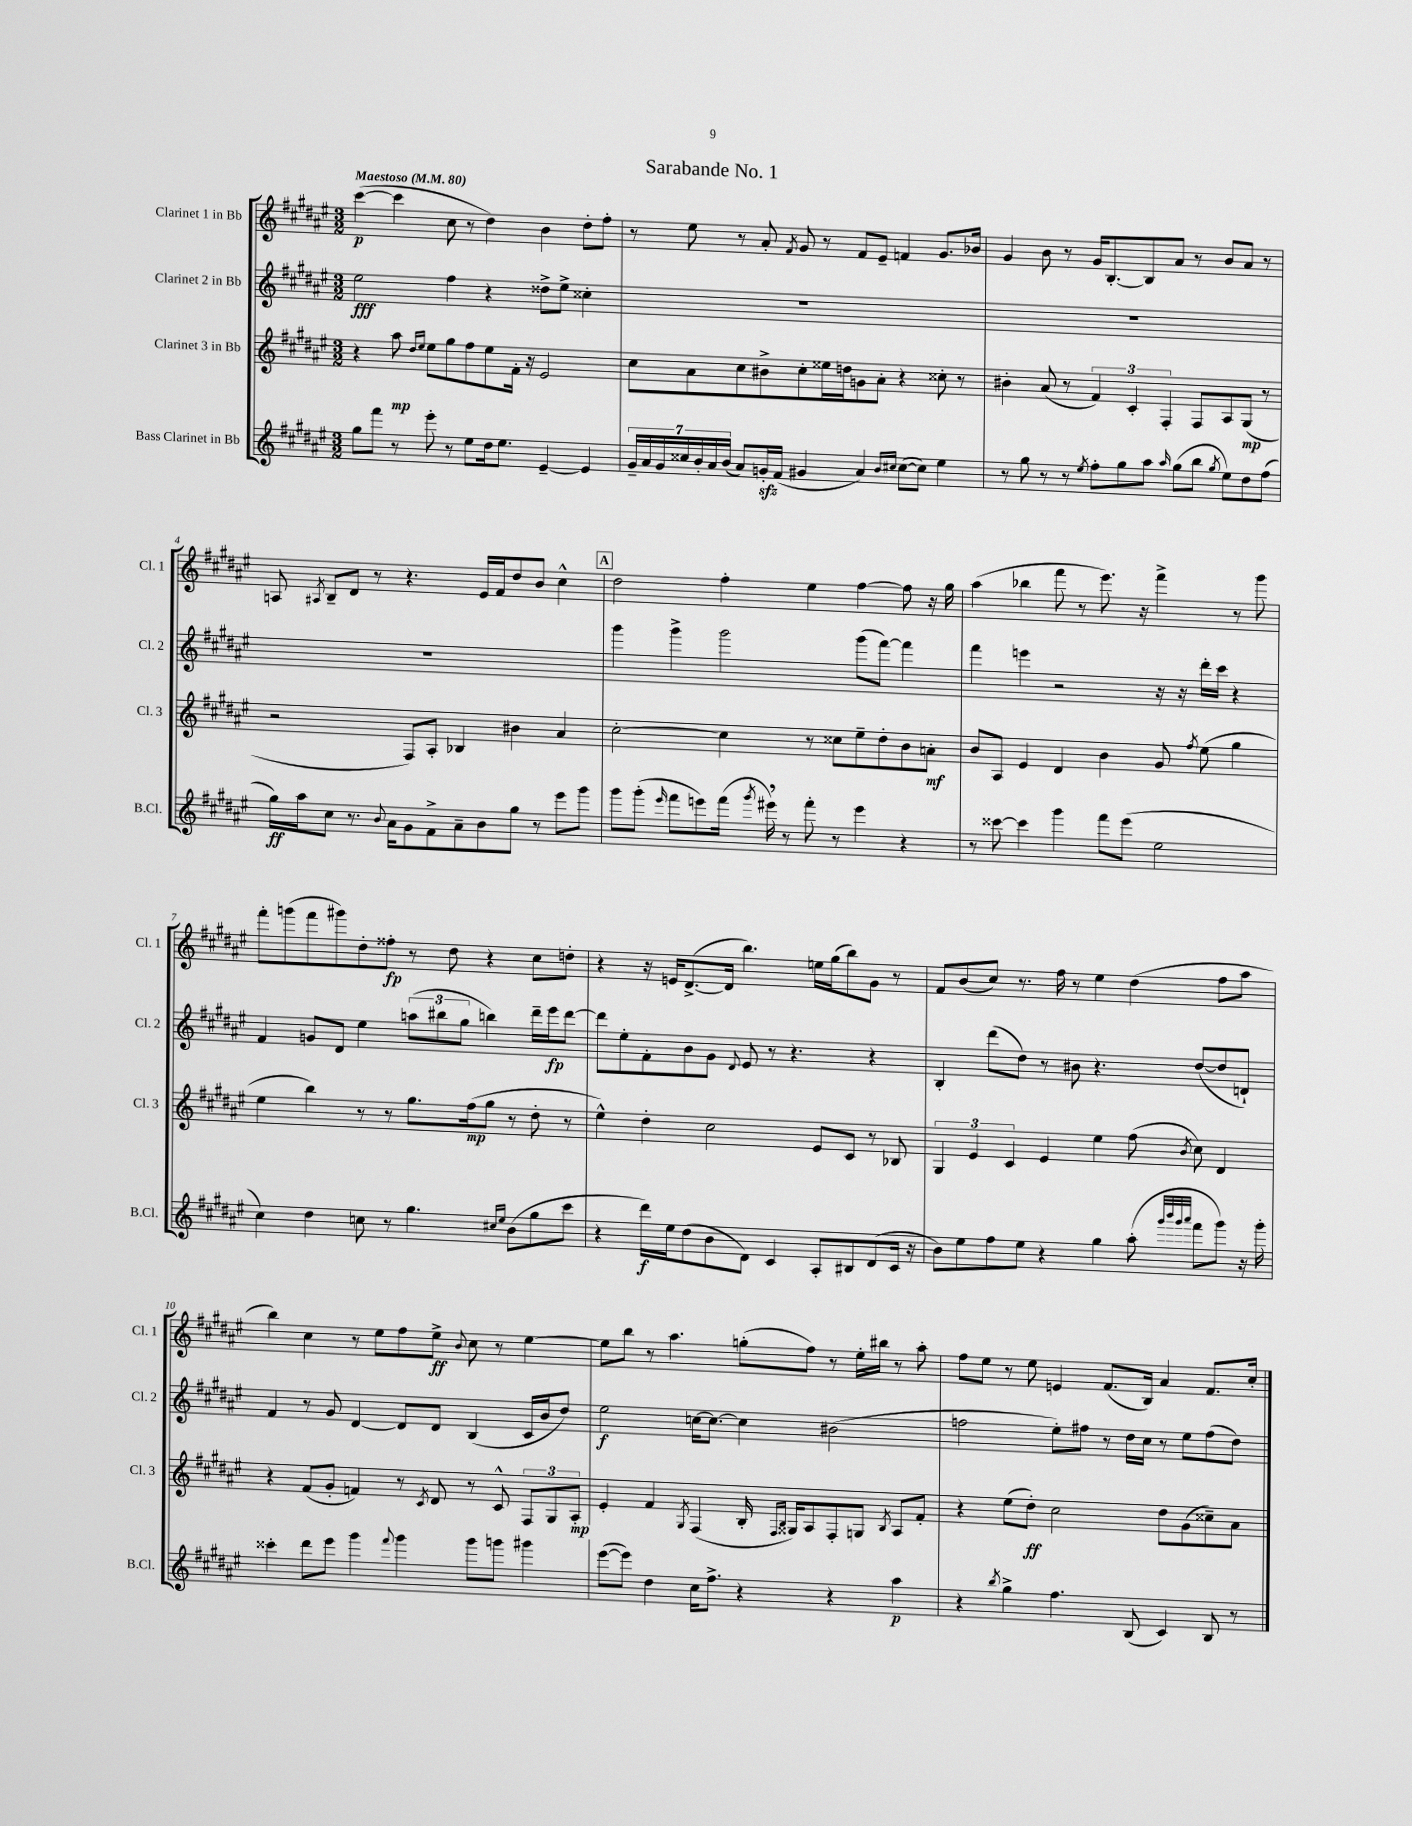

**kern	**kern	**kern	**kern
*staff4	*staff3	*staff2	*staff1
*clefG2	*clefG2	*clefG2	*clefG2
*k[f#c#g#d#a#e#]	*k[f#c#g#d#a#e#]	*k[f#c#g#d#a#e#]	*k[f#c#g#d#a#e#]
*M3/2	*M3/2	*M3/2	*M3/2
*MM80	*MM80	*MM80	*MM80
8gg#	4r	2ee#	([4ccc#
8fff#	.	.	.
8r	8aa#	.	4ccc#]
.	16qqdd#	.	.
.	16qqee#	.	.
8eee#'	8ee#	.	.
8r	8gg#	4ff#	8cc#
8ee#	8ff#	.	8r
16dd#	8ee#	4r	4dd#)
8.ee#	.	.	.
.	16f#'	.	.
.	16r	.	.
[4e#~	2e#	8dd##^	4b
.	.	8ee#^	.
4e#]	.	4cc##'	8dd#'
.	.	.	8ff#'
=	=	=	=
28g#~	8cc#	1.r	8r
28a#	.	.	.
28g#	.	.	.
28cc##	.	.	.
.	8a#	.	8ee#
28b'	.	.	.
28a#	.	.	.
(28b	.	.	.
8a#)	8cc#	.	8r
16g'	8b#^	.	8a#'
(16f#	.	.	.
.	.	.	8qf#
4g#	8cc#'	.	8g#
.	16ee##	.	8r
.	16dd	.	.
4a#)	8g	.	8f#
.	8a#'	.	8e#~
16qqb	.	.	.
16qqcc#	.	.	.
([8cc#	4r	.	4f
8cc#])	.	.	.
4ee#	8cc##'	.	8.g#
.	8r	.	.
.	.	.	16b-
=	=	=	=
8r	4b#'	1.r	4g#
8gg#	.	.	.
8r	(8a#	.	8b
8r	8r	.	8r
8qee#	.	.	.
8ff#'	6f#)	.	16g#
.	.	.	[8.B'
8gg#	.	.	.
.	6c#'	.	.
8aa#	.	.	8B]
.	6F#'	.	.
16qqaa#	.	.	.
(8gg#	.	.	8a#
8bb	8F#	.	8r
8qgg#	.	.	.
8ee#)	8A#	.	8b
8dd#	(8G#	.	8a#
(8ff#	8r	.	8r
=	=	=	=
16gg#)	2r	1.r	8A
16aa#	.	.	.
.	.	.	8qA#
8cc#	.	.	8B~
8.r	.	.	8d#
.	.	.	8r
8qqb	.	.	.
16a#	.	.	.
8g#	8F#)	.	4.r
8f#^	8A#'	.	.
8a#~	4B-	.	.
8b	.	.	16e#
.	.	.	16f#
8gg#	4b#	.	8dd#
8r	.	.	8b
8eee#	4a#	.	4cc#^^
8ggg#	.	.	.
=	=	=	=
8ggg#	[2cc#'	4ggg#	2dd#
(8ggg#'	.	.	.
16qqeee#	.	.	.
8fff#	.	4ggg#^	.
8eee)	.	.	.
(16fff#	4cc#]	2ggg#	4ff#'
8qggg#	.	.	.
16eee#)	.	.	.
8r	.	.	.
8fff#'	8r	.	4ee#
8r	8cc##	.	.
4eee#	8ee#~	(8ggg#	[4ff#
.	8dd#'	[8fff#)	.
4r	8b	4fff#]	8ff#]
.	8a'	.	16r
.	.	.	16gg#
=	=	=	=
8r	8b	4fff#	(4aa#
[8ccc##	8A#	.	.
4ccc##]	4e#	4eee	4bb-
4ggg#	4d#	2r	8fff#
.	.	.	8r
8fff#	4b	.	8.eee#)
(8eee#	.	.	.
.	.	.	16r
2ee#	8g#	16r	4fff#^
.	.	16r	.
.	8qff#	.	.
.	(8ee#	16ddd#'	.
.	.	16ccc#	.
.	4gg#	4r	8r
.	.	.	8ggg#
=	=	=	=
4cc#)	4ee#	4f#	8fff#'
.	.	.	(8ggg
4dd#	4bb)	8g	8fff#
.	.	8d#	8ggg#)
8cc	8r	4ee#	8dd#'
8r	8r	.	8ff##'
4.gg#	8.gg#	(12aa	8r
.	.	12bb#	.
.	.	.	8dd#
.	.	12gg#	.
.	(16ff#	.	.
.	8gg#	4bb)	4r
16qqcc#	.	.	.
16qqee#	.	.	.
(8b	8r	.	.
8gg#	8dd#'	16ddd#~	8cc#
.	.	16eee#	.
8ccc#	8r	[8ddd#	8dd'
=	=	=	=
4r	4ee#^^)	8ddd#]	4r
.	.	8ee#'	.
16ddd#)	4dd#'	8f#'	16r
16ee#	.	.	16e
(8dd#	.	8b	([8.d#^
8b	2cc#	8g#	.
.	.	.	16d#]
.	.	8qqd#	.
8d#)	.	8e#	4.bb)
4c#	.	8r	.
.	.	4.r	.
8A#'	8e#	.	16ee
.	.	.	(16gg#
8B#	8c#	.	8bb)
(8d#	8r	4r	8g#
16c#	8B-	.	8r
16r	.	.	.
=	=	=	=
8b)	6G#	4B'	8f#
8ee#	.	.	(8b
.	6e#	.	.
8ff#	.	(8ddd#	8cc#)
.	6c#	.	.
8ee#	.	8dd#)	8.r
4r	4e#	8r	.
.	.	.	16ff#
.	.	8b#	8r
4gg#	4ee#	4.r	4ee#
(8aa#'	(8ff#	.	(4dd#
32qqggg#	.	.	.
32qqbbb	.	.	.
32qqggg#	.	.	.
32qqaaa#	8qb	.	.
8fff#	8cc#)	([8dd#	.
8ggg#)	4d#	8dd#]	8ff#
16r	.	8d`)	8aa#
16ggg#'	.	.	.
=	=	=	=
4ccc##'	4r	4f#	4bb)
8ddd#	(8f#	8r	4cc#
8eee#	8g#'	8g#	.
4ggg#	4f)	[4d#	8r
.	.	.	8ee#
8qqfff#	.	.	.
4ggg#	8r	8d#]	8ff#
.	8qc#	.	.
.	8d#	8d#	8ee#^
.	.	.	8qqb
8ggg#	8r	(4B	8cc#
8ggg	8c#^^	.	8r
4ggg#	12F#	16c#	[4ee#
.	.	16b	.
.	12G#	.	.
.	.	8dd#)	.
.	12A#'	.	.
=	=	=	=
([8eee#	4e#'	2ee#	8ee#]
8eee#])	.	.	8bb
4dd#	4f#	.	8r
.	.	.	4.aa#
.	8qG#	.	.
16cc#	(4F#	[16cc	.
8.ff#^	.	8.cc_	.
4r	16B'	4cc]	(8gg'
.	16qqF#	.	.
.	16qqB	.	.
.	16G##)	.	.
.	8A#	.	8ff#)
4r	8F#'	(2b#	8r
.	8G	.	16ee#'
.	.	.	16bb#
.	8qB	.	.
4aa#	8A#	.	8r
.	8f#'	.	8aa#'
=	=	=	=
4r	4r	2ff	8ff#
.	.	.	8ee#
8qbb	.	.	.
4gg#^	(8ee#	.	8r
.	8dd#')	.	8ee#
4.ff#	2cc#	8ee#')	4e
.	.	8ff#	.
.	.	8r	(8.f#
(8B	.	16dd#	.
.	.	16cc#	16B)
4c#)	8dd#	8r	4a#
.	(8g#	8ee#	.
8B	8cc##~)	(8ff#	8.f#
8r	8a#	8dd#)	.
.	.	.	16cc#'
==	==	==	==
*-	*-	*-	*-
